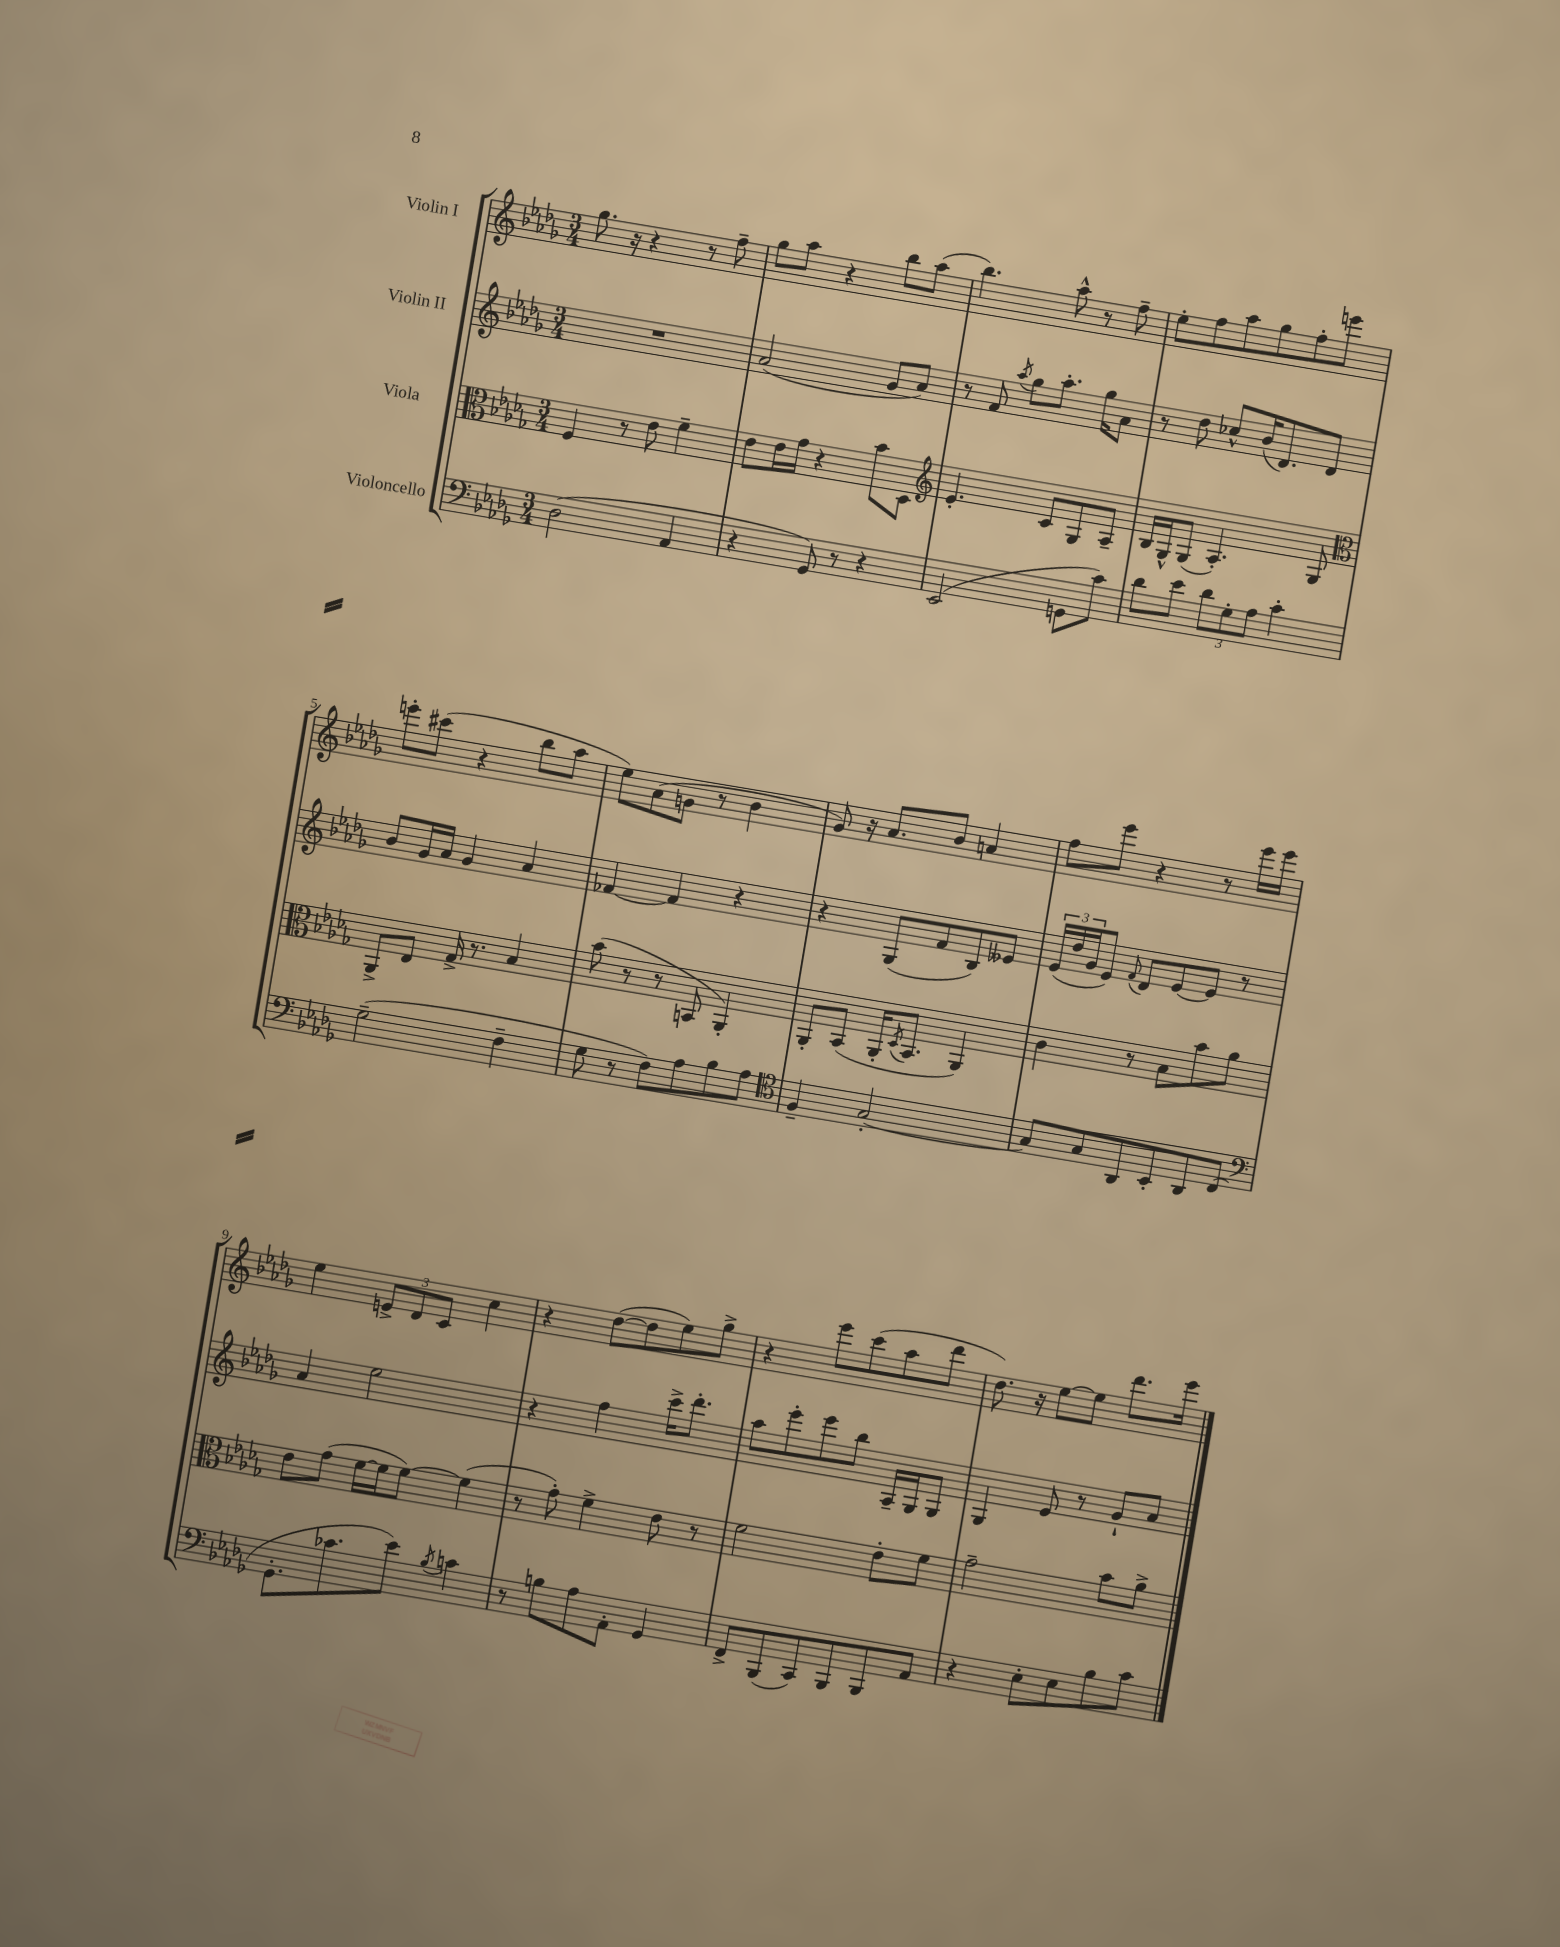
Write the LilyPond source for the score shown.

<<
\new StaffGroup <<
\new Staff = "s0" \with { instrumentName = "Violin I" } {
    \clef treble \key des \major \numericTimeSignature \time 3/4
    ges''8. r16 r4 r8 f''8-- |
    ges''8 aes''8 r4 bes''8 aes''8( |
    bes''4.) aes''8-^ r8 f''8-- |
    ees''8-. f''8 aes''8 ges''8 f''8-. e'''8 |
    e'''8-. cis'''8( r4 bes''8 aes''8 |
    ees''8) aes'8( g'8 r8 bes'4 |
    ges'8) r16 aes'8. bes'8 a'4 |
    f''8 ees'''8 r4 r8 ees'''16 ees'''16 |
    ees''4 \tuplet 3/2 { e'8-> des'8 c'8 } c''4 |
    r4 des''8~( des''8 ees''8) ges''8-> |
    r4 ees'''8 c'''8( aes''8 des'''8 |
    des''8.) r16 ees''8~ ees''8 des'''8. ees'''16 \bar "|." |
}
\new Staff = "s1" \with { instrumentName = "Violin II" } {
    \clef treble \key des \major \numericTimeSignature \time 3/4
    R2. |
    aes'2( ges'8 aes'8) |
    r8 f'8 \acciaccatura { aes''8 } ges''8 aes''8.-. ges''16 aes'8 |
    r8 des''8 ces''8-^ bes'16( des'8.) des'8 |
    bes'8 ges'16 aes'16 ges'4 aes'4 |
    fes'4~ fes'4 r4 |
    r4 ges8( f'8 bes8) eeses'8 |
    \tuplet 3/2 { ees'16( des''16 ges'16 } ees'8) \appoggiatura { f'8 } des'8 ees'8~ ees'8 r8 |
    aes'4 ees''2 |
    r4 f''4 c'''16-> des'''8.-. |
    aes''8 ees'''8-. ees'''8 bes''8 aes16-- ges16 ges8 |
    ges4 ees'8 r8 ges'8-! aes'8 \bar "|." |
}
\new Staff = "s2" \with { instrumentName = "Viola" } {
    \clef alto \key des \major \numericTimeSignature \time 3/4
    f4 r8 ees'8 f'4-- |
    ees'8 ees'16 ges'16 r4 bes'8 des8 |
    \clef treble ees'4.-. c'8 ges8 aes8-- |
    bes16 ges16-^ ges8( aes4.-.) ges8 |
    \clef alto aes,8-> ees8 ges16-> r8. bes4 |
    bes'8( r8 r8 b,8 aes,4-.) |
    aes,8-. bes,8( aes,16-. \acciaccatura { des8 } bes,8. aes,4) |
    c'4 r8 bes8 bes'8 aes'8 |
    ees'8 ges'8( f'16~ f'16 f'8~) f'4( |
    r8 ges'8-.) f'4-> ees'8 r8 |
    f'2 ees'8-. f'8 |
    ges'2-- bes'8 aes'8-> \bar "|." |
}
\new Staff = "s3" \with { instrumentName = "Violoncello" } {
    \clef bass \key des \major \numericTimeSignature \time 3/4
    des2( aes,4 |
    r4 ges,8) r8 r4 |
    ees,2( g,8 c'8) |
    des'8 ees'8 \tuplet 3/2 { des'8 ges8-. aes8 } c'4-. |
    ges2--( f4-- |
    ges8 r8 f8) aes8 bes8 aes8 |
    \clef tenor f4-- ges2~-. |
    ges8 ges8 aes,8 bes,8-. aes,8 c8( |
    \clef bass ges,8.-. ces'8. ees'8) \acciaccatura { bes8 } c'4 |
    r8 b8 aes8 aes,8-. ges,4 |
    f,8-> bes,,8( c,8) bes,,8 bes,,8 aes,8 |
    r4 ees8-. ees8 bes8 c'8 \bar "|." |
}
>>
>>
